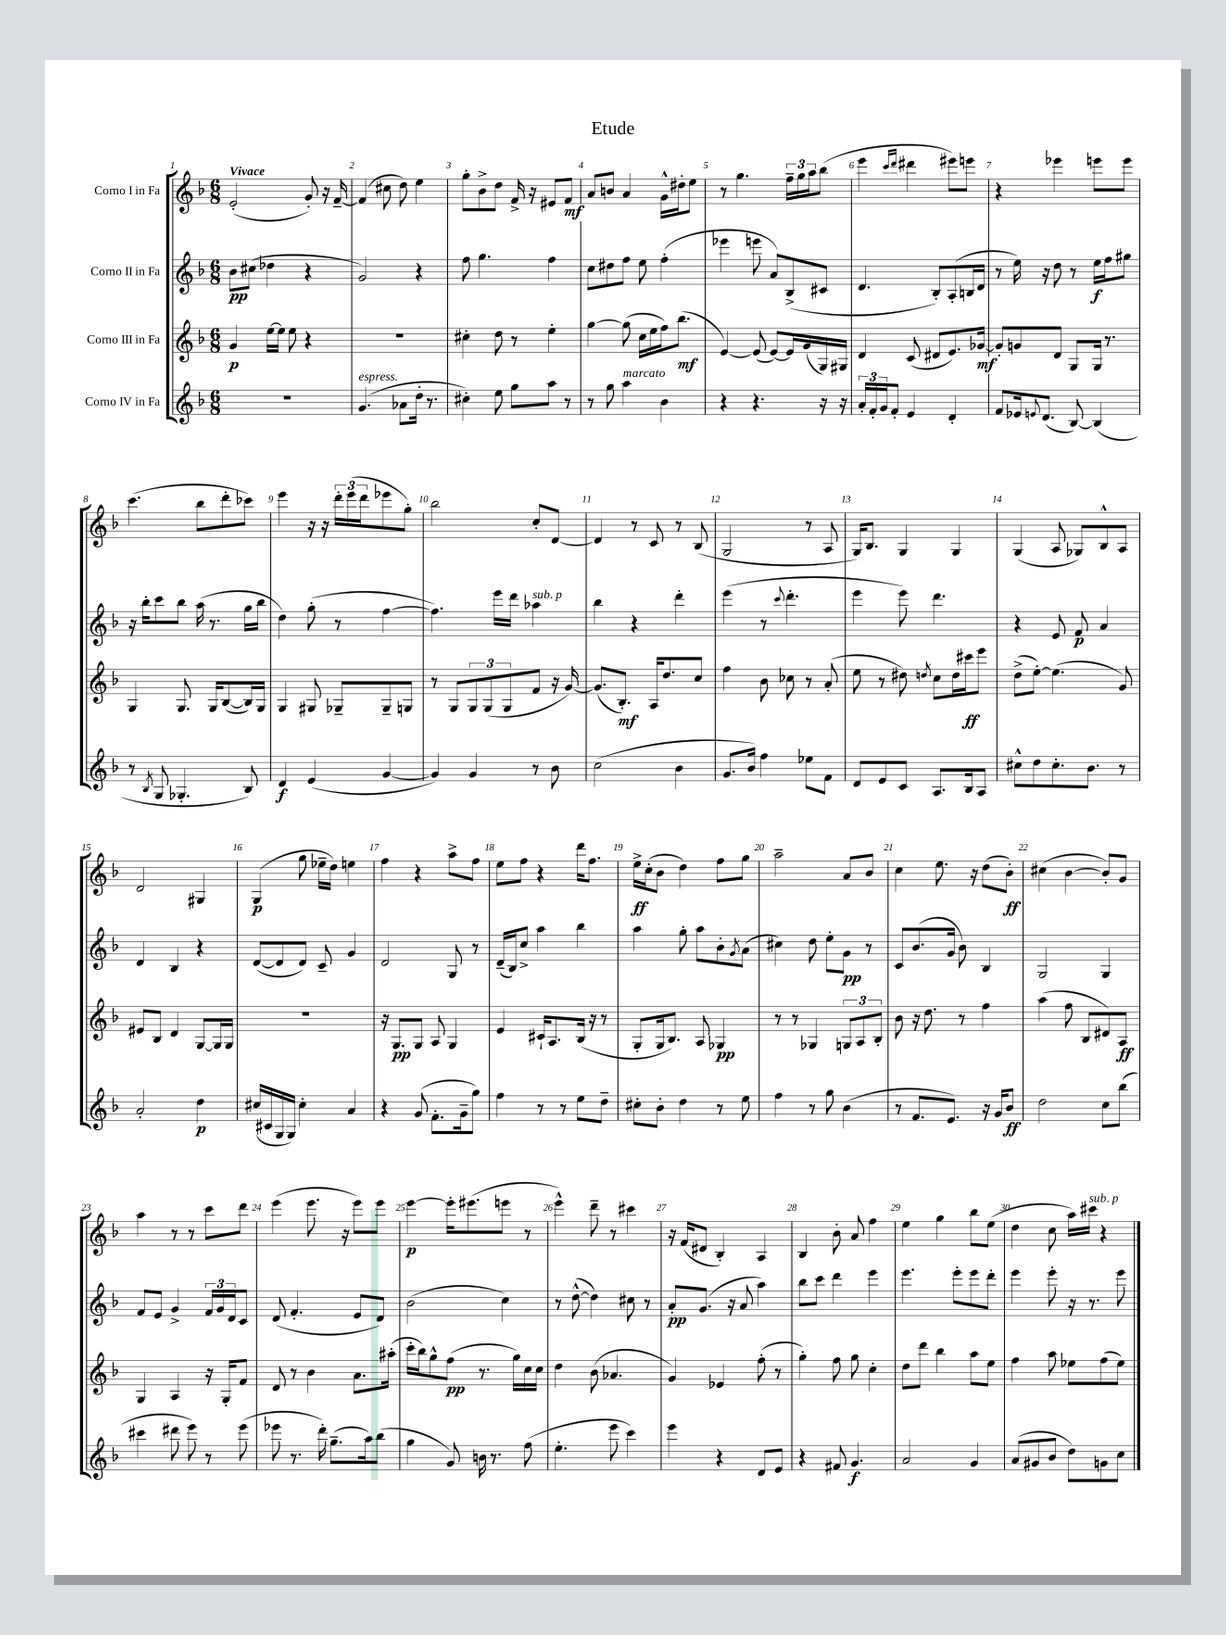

**kern	**kern	**kern	**kern
*staff4	*staff3	*staff2	*staff1
*clefG2	*clefG2	*clefG2	*clefG2
*k[b-]	*k[b-]	*k[b-]	*k[b-]
*M6/8	*M6/8	*M6/8	*M6/8
2.r	4g/	8b-\L	(2e'/
.	.	(8cc#\J	.
.	[16ee\LL	4dd-\	.
.	16ee\]JJ	.	.
.	8ee\	.	.
.	4r	4r	8g'/)
.	.	.	16r
.	.	.	[16f~/
=	=	=	=
(4.g/	2.r	2g/)	(4f/]
.	.	.	8cc#\
8a-\L	.	.	8dd\)
16dd'\Jk	.	4r	4ee\
8.r	.	.	.
=	=	=	=
4cc#'\)	4cc#'\	8ff\	8gg'\L
.	.	4.gg\	8b-^\
8ee\	8dd\	.	8dd\J
8gg\L	8r	.	16f^/
.	.	.	16r
8aa\J	4ee'\	4ff\	8e#/L
8r	.	.	8f/J
=	=	=	=
8r	[4gg\	8cc\L	8a/L
8gg\	.	8dd#\	8b/J
4aa\	(8gg\]	8ff\J	4a/
.	16cc\LL	8ee\	.
.	16ee\	.	.
4b-\	16ff\J)	(4ff'\	16g^^\LL
.	(8.bb-\J	.	16dd#'\J
.	.	.	8ee\J
=	=	=	=
4r	[4e/)	4eee-\	8r
.	.	.	4.gg\
4.r	(8e/]	8eee\	.
.	[8e/L)	8a/L)	.
.	16e/]L	(8B-^/	24ff~\LL
.	.	.	24gg\
.	(16g/	.	.
.	.	.	24aa\J
16r	16G/)	8c#/J	(8bb-\J
16r	16G#/JJ	.	.
=	=	=	=
24a'/LL	4d/	4.d/	4eee\
24f'/	.	.	.
24g/J	.	.	.
8f'/J	.	.	.
.	.	.	16qqccc/LL
.	.	.	16qqddd/JJ
4e/	(8c/	.	4ddd#\
.	8d#/L	8B-'/L)	.
4d'/	8.e/)	(8A'/	8eee#\L)
.	.	16B/L	8eee\J
.	[16g-/Jk	16d/JJ	.
=	=	=	=
8f/L	8g-'/]L	8r	4r
16e-/k	8g/	16ee\)	.
8qqe/	.	.	.
(8.d/J	.	16r	.
.	8d/J	8dd\	4eee-\
[8B-/)	8G/L	8r	.
(4B-/]	16G/Jk	16ee\LL	8eee\L
.	8.r	16ff\J	.
.	.	8gg#\J	8eee\J
=	=	=	=
8r	4G/	16r	(4.ccc\
.	.	16bb-'\LK	.
8qB-/	.	.	.
8G/	.	8ccc\	.
4.G-'/	8.G/	8bb-\J	.
.	.	(16aa\	8bb-\L
.	16G/LK	8.r	.
.	([8B-/	.	8ddd'\
8B-/)	16B-/]L)	16gg\LL	8ccc-\J)
.	16G/JJ	16bb-\JJ	.
=	=	=	=
4d/	4G/	4dd\)	4eee\
(4e/	8G#/	(8gg'\	16r
.	.	.	16r
.	8G-~/L	8r	24ddd'\LL
.	.	.	(24eee\
.	.	.	24ddd\J
[4g/	8G-~/	[4ff\	8eee-\
.	8G/J	.	8gg'\J)
=	=	=	=
4g/])	8r	4.ff\])	2bb-\
.	8G/L	.	.
4g/	12G/	.	.
.	(12G/	.	.
.	.	16eee\LL	.
.	12G/	.	.
.	.	16ddd\JJ	.
8r	8f/J	4aa-\	8cc'/L
8b-\	16r	.	[8d/J
.	[16g/)	.	.
=	=	=	=
(2cc\	(8.g/]L	4bb-\	4d/]
.	8.B-'/J)	.	.
.	.	4r	8r
.	16A/LK	.	8c/
.	8.dd/	.	.
4b-\	.	4ddd'\	8r
.	8cc/J	.	(8B-/
=	=	=	=
8.g/L	4ff\	(4eee\	2G/
16b-/Jk)	.	.	.
4ff\	8b-\	8r	.
.	.	8qqccc/	.
.	8cc-\	4.ddd'\	.
8ee-\L	8r	.	8r
8f\J	(8a'/	.	8A/
=	=	=	=
8d/L	8ee\	4eee\	16G/LK)
.	.	.	8.B-/J
8e/	8r	.	.
8c/J	8dd#\)	8eee\)	4G/
.	8qdd/	.	.
8.A/L	8cc\L	4.ddd\	.
.	16dd\L	.	4G/
16B-/k	16ccc#\J	.	.
8A/J	8eee\J	.	.
=	=	=	=
8cc#^^\L	(8dd^\L	4r	(4G/
8dd\	[8ee'\J)	.	.
8.cc#'\	(4.ee\]	8e/	8A/
.	.	8f/	8G-/L)
8.b-\J	.	.	.
.	.	4a/	8B-^^/
8r	8g/)	.	8A/J
=	=	=	=
2a'/	8e#/L	4d/	2d/
.	8B-/J	.	.
.	4d/	4B-/	.
4dd\	[8G/L	4r	4G#/
.	16G/]L	.	.
.	16G/JJ	.	.
=	=	=	=
(16cc#/LL	2.r	([8d/L	(4G/
16c#/	.	.	.
16G/	.	8d/]	.
16G/JJ)	.	.	.
4cc#'\	.	8d/J)	8gg\
.	.	8c~/	16ee-~\LL
.	.	.	16dd\JJ)
4a/	.	4g/	4ee\
=	=	=	=
4r	16r	2d/	4ff\
.	8.G/L	.	.
(8g/	8G/J	.	4r
8.f'\L	8A/	.	.
.	4G/	8G/	8aa^\L
16g~\k	.	.	.
8gg\J)	.	8r	8ff\J
=	=	=	=
4ff\	4e/	(16d~/LL	8ee\L
.	.	16B-/J)	.
.	.	8cc^/J	8ff\J
8r	16c#`/LK	4aa\	4r
.	8.A/	.	.
8r	.	.	.
8ee\L	(16B-/Jk	4bb-\	16ddd\LK
.	16r	.	8.ff\J
8dd~\J	8r	.	.
=	=	=	=
8cc#'\L	8G'/L	4aa\	16ee^\LL
.	.	.	(16cc'\J
8b-'\J	16G/k	.	8b-\J
.	8.B-/J)	.	.
4dd\	.	8gg'\	4dd\)
.	8A/	8aa\L	.
8r	4G-/	8b-'\	8ff\L
.	.	8qg/	.
8ee\	.	(8a\J	8gg\J
=	=	=	=
4ff\	8r	4cc#\)	2aa~\
.	8r	.	.
8r	4G-/	8dd\	.
8gg\	.	8ee'\L	.
(4b-\	12G/L	8g\J	8a/L
.	12A/	.	.
.	.	8r	8b-/J
.	12B-'/J	.	.
=	=	=	=
8r	8b-\	8c/L	4cc\
8.f/L	16r	(8.b-/	.
.	8.dd\	.	.
.	.	.	8.ee\
8.e/J)	.	16g/Jk	.
.	8r	8b-\)	.
.	.	.	16r
16r	4ff\	4B-/	(8dd\L
16g/LK	.	.	.
8b-/J	.	.	8b-'\J)
=	=	=	=
2dd\	(4aa\	2G/	(4cc#\
.	8ff\	.	[4b-\
.	8B-/L	.	.
8cc\L	8d#/)	4G/	8b-'/]L)
(8bb-\J	8A/J	.	8g/J
=	=	=	=
4ccc#\	4G/	8f/L	4aa\
.	.	8e/J	.
8ddd#\	4A/	4g^/	8r
8eee\)	.	.	8r
8r	16r	24f/LL	8ccc\L
.	.	24g/	.
.	16G'/LK	.	.
.	.	24d/J	.
(8eee\	8f/J	8c/J	8ddd\J
=	=	=	=
8eee-\	8d/	(8d/	(4eee\
8.r	8r	4.f'/	.
.	4b-\	.	8.eee\
16ddd'\)	.	.	.
(8.gg~\L	.	.	.
.	.	.	16r
.	8.a\L	8e/L	8eee\L)
16aa\k)	.	.	.
(8bb-\J	.	8d/J)	8eee\J
.	(16aa#'\Jk	.	.
=	=	=	=
4gg\	16ccc'\LL	(2b-\	[4eee\
.	16bb-\J)	.	.
.	8gg^^\	.	.
8g/)	(8ff\J	.	16eee'\]LK
.	.	.	(8.eee#\
16b\	8.r	.	.
8.r	.	.	.
.	.	4cc\)	8eee\J
.	16gg\LL)	.	.
(8ff\	16cc\	.	8r
.	16cc\JJ	.	.
=	=	=	=
4.ee'\	4dd\	8r	4eee^^\)
.	.	([8dd^^\	.
.	(8b-\	4dd\])	8ddd~\
8eee\	4.a-/	.	8r
4ccc\)	.	8cc#\	4ccc#\
.	.	8r	.
=	=	=	=
4eee\	4g/)	8a'/L	16r
.	.	.	(16f/LK
.	.	(8.g/J	8d#/J
4r	4e-/	.	4B-'/)
.	.	16r	.
.	.	8a/	.
8d/L	(8ff'\	4aa\)	4A/
8e/J	8r	.	.
=	=	=	=
4r	4gg'\)	8bb-\L	4B-/
.	.	8ccc\J	.
8f#/	8ff\	4ddd\	8b-'\
4.g/	8gg\	.	8a/
.	4cc'\	4eee\	4ff\
=	=	=	=
2a/	8dd\L	4.eee\	4ee\
.	8ddd\J	.	.
.	4bb-\	.	4gg\
.	.	8eee'\L	.
4g/	8aa\L	8eee\	8bb-\L
.	8ee\J	8ddd'\J	(8ee\J
=	=	=	=
(8a/L	4ff\	4eee\	4dd\
8g#/	.	.	.
8b-/J	8aa\	8eee'\	8cc\
8dd\L)	8ee-\L	16r	16aa\LL)
.	.	8.r	16ccc#\JJ
8g\	(8ff\	.	4r
8cc\J	8ee-\J)	8eee\	.
==	==	==	==
*-	*-	*-	*-
